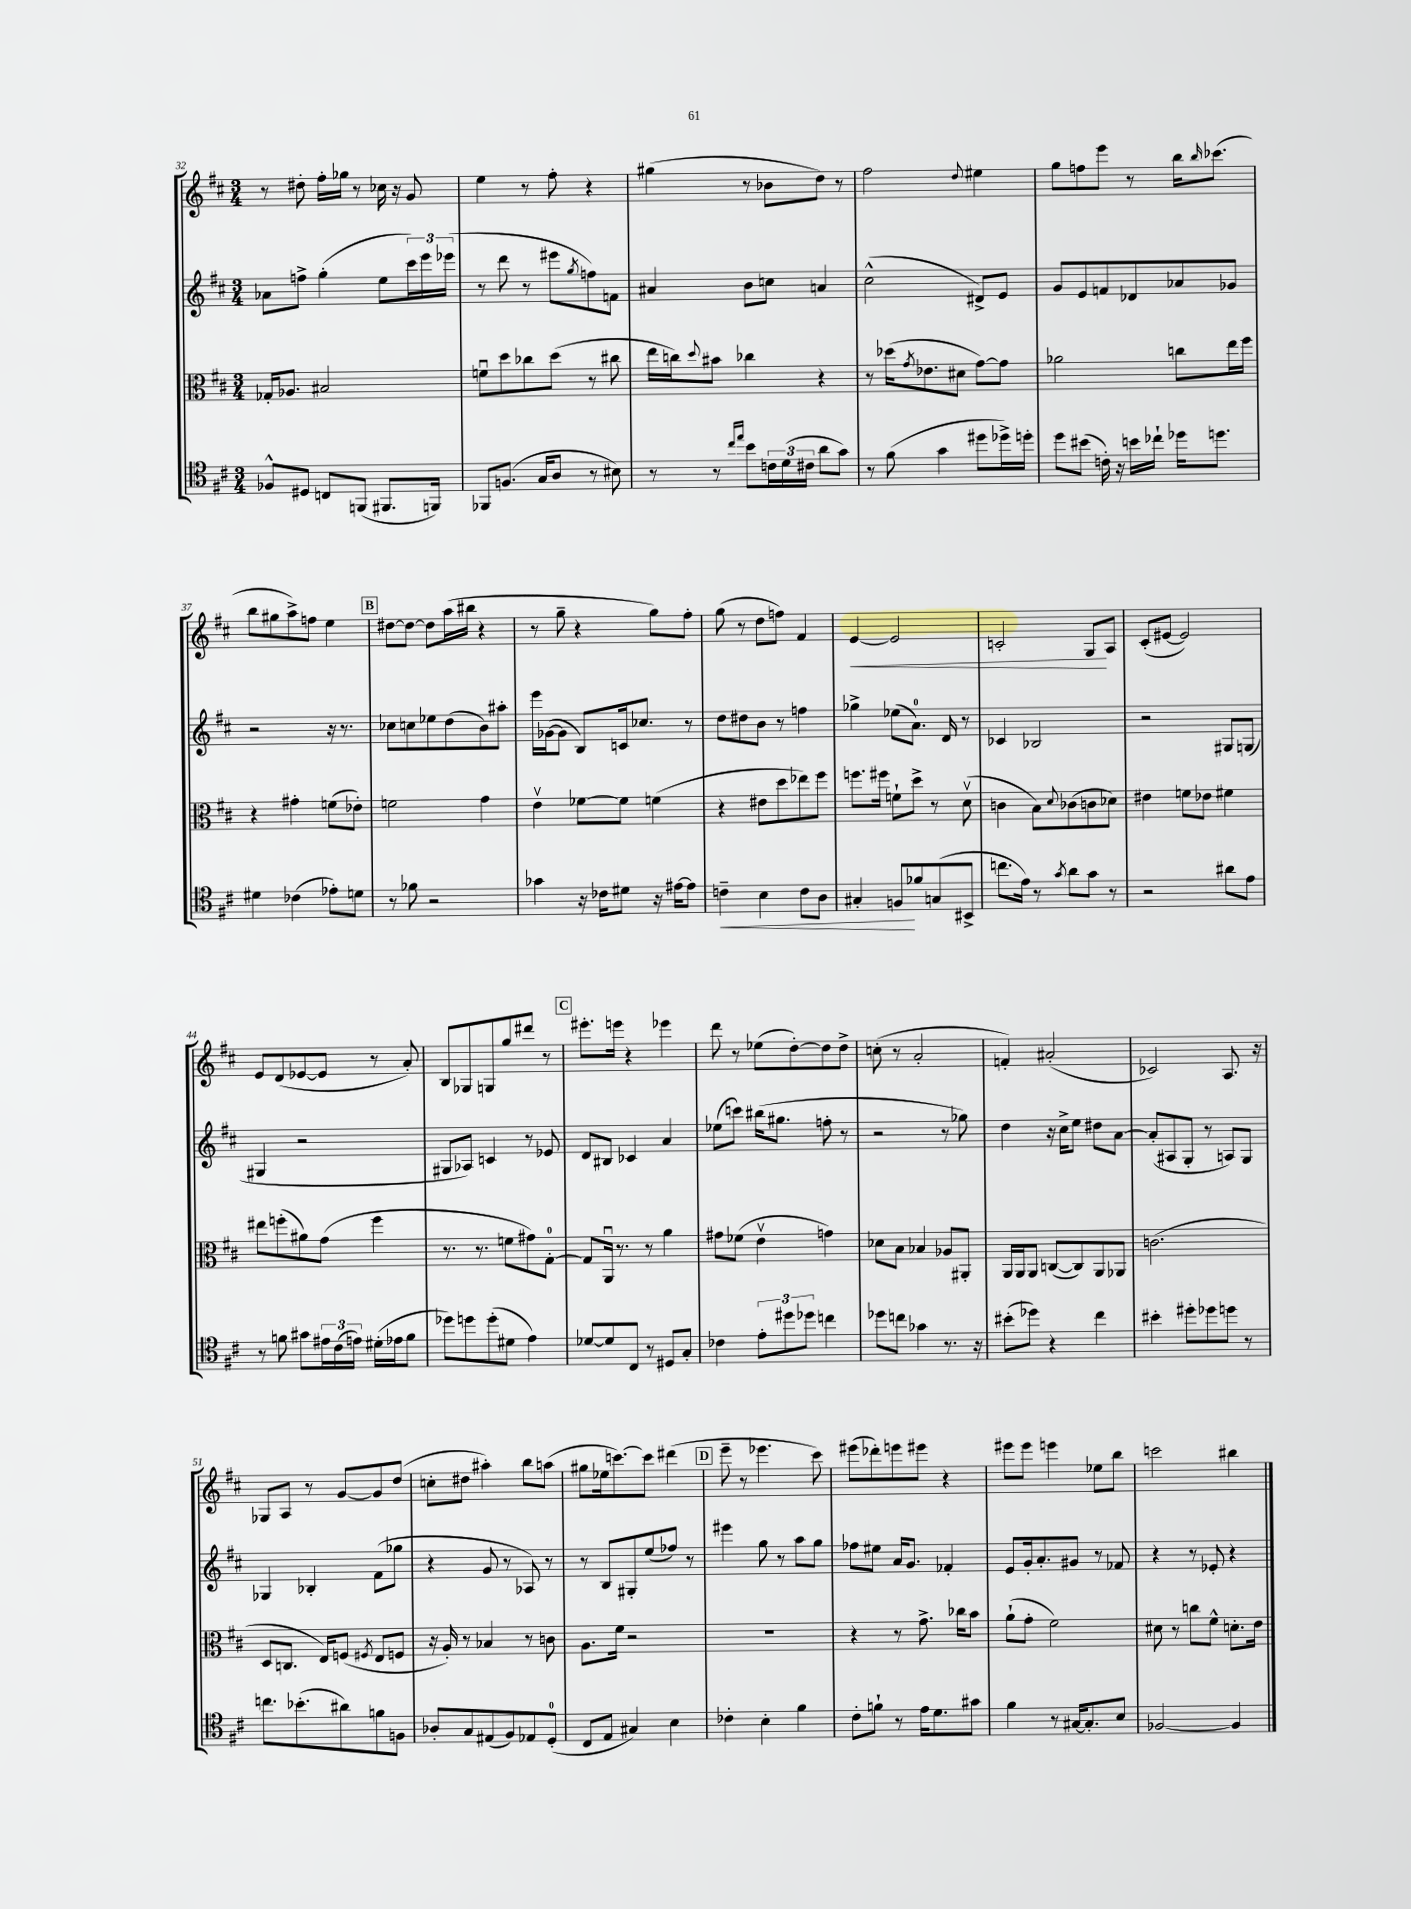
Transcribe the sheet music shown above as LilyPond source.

<<
\new StaffGroup <<
\new Staff = "s0" {
    \clef treble \key d \major \numericTimeSignature \time 3/4
    r8 dis''8-. fis''16-. ges''16 r8 ces''16 r16 g'8 |
    e''4 r8 fis''8-. r4 |
    gis''4( r8 bes'8 d''8) r8 |
    fis''2 \appoggiatura { d''8 } eis''4 |
    g''8 f''8 e'''8 r8 b''16 \grace { b''16 } ces'''8.( |
    b''8 gis''8 a''8->) f''8 e''4 |
    \mark \markup { \box "B" } dis''8~ dis''8~ dis''8 a''16( bis''16 r4 |
    r8 g''8-- r4 g''8) fis''8-. |
    g''8( r8 d''8 f''8) fis'4 |
    e'4~\< e'2 |
    c'2-. g8\! a8 |
    cis'8-.( eis'8~ eis'2) |
    e'8 d'8( ees'8~ ees'8 r8 a'8-.) |
    b8 ges8 g8 g''8 dis'''8 r8 |
    \mark \markup { \box "C" } eis'''8.-. e'''16 r4 ees'''4 |
    d'''8 r8 ees''8( d''8~-.) d''8 d''8-> |
    c''8-.( r8 a'2-. |
    f'4-.) ais'2-.( |
    ces'2) a8. r16 |
    ges8 a8 r8 g'8~ g'8 d''8( |
    c''8-. dis''8 ais''4-.) b''8 a''8( |
    gis''8 ees''16 c'''8.~) c'''8 dis'''4( |
    \mark \markup { \box "D" } e'''8-- r8 ees'''4. cis'''8) |
    eis'''8( des'''8-.) e'''8 eis'''8 r4 |
    eis'''8 eis'''8 e'''4 ees''8 b''8 |
    c'''2 bis''4 \bar "|." |
}
\new Staff = "s1" {
    \clef treble \key d \major \numericTimeSignature \time 3/4
    aes'8 f''8-> g''4-.( e''8 \tuplet 3/2 { cis'''16) e'''16 ees'''16( } |
    r8 d'''8 r8 eis'''8 \acciaccatura { g''8 } f''8) f'8 |
    ais'4 b'8 c''8 a'4 |
    cis''2-^( dis'8->) e'8 |
    g'8 e'8 f'8 des'8 aes'8 ges'8 |
    r2 r16 r8. |
    \mark \markup { \box "B" } ces''8 c''8 ees''8 d''8( b'8) ais''8-. |
    e'''16 ges'16~( ges'8 b8) c'16 ces''8. r8 |
    d''8 dis''8 b'8 r8 f''4 |
    ges''4-> ees''8( a'8.-0) d'16 r8 |
    ces'4 bes2 |
    r2 gis8 g8( |
    gis4 r2 |
    gis8 aes8) c'4 r8 ees'8 |
    \mark \markup { \box "C" } d'8 bis8 ces'4 a'4 |
    ees''8( c'''8) bis''16( gis''8. f''8-. r8 |
    r2 r8 ges''8) |
    d''4 r16 cis''16-> e''8 dis''8 a'8~ |
    a'8-.( ais8 g8-. r8 a8) g8 |
    ges4 bes4-. fis'8( ges''8 |
    r4 g'8 r8 aes8) r8 |
    r8 b8 gis8-. e''8( fes''8) r8 |
    \mark \markup { \box "D" } eis'''4 g''8 r8 a''8 g''8 |
    fes''8 eis''8 a'16 g'8. fes'4-. |
    e'8 g'16-. a'8.-. gis'8 r8 fes'8 |
    r4 r8 ees'8-. r4 \bar "|." |
}
\new Staff = "s2" {
    \clef alto \key d \major \numericTimeSignature \time 3/4
    ges16-. aes8. bis2 |
    f'8\downbow d''8 ces''8 d''8( r8 cis''8 |
    e''16 c''16) \appoggiatura { d''8 } bis'8 ces''4 r4 |
    r8 des''16( \acciaccatura { g'8 } ees'8. dis'8 g'8~) g'8 |
    aes'2 c''8 e''16 fis''16 |
    r4 gis'4-. f'8( ees'8-.) |
    \mark \markup { \box "B" } f'2 g'4 |
    e'4\upbow fes'8~ fes'8 f'4( |
    r4 eis'8 d''8 ees''8) fis''8 |
    f''8. fis''16 f'8-! d''8-> r8 d'8\upbow( |
    c'4 b8) \appoggiatura { d'8 } ces'8( c'8 des'8) |
    eis'4 f'8 ees'8 fis'4 |
    eis''8 f''8-.( ais'8) g'8( f''4 |
    r8. r8. f'8 gis'8) g8-0~-. |
    \mark \markup { \box "C" } g8 a,16\downbow r8. r8 a'4 |
    gis'8 fes'8( e'4\upbow g'4) |
    des'8 b8 bes4 aes8 ais,8-. |
    a,16 a,16 a,8 c8~( c8) a,8 aes,8 |
    c'2.( |
    d8 c8. e16) f8( \acciaccatura { fis8 } e8 f8 |
    r16 a16-.) r8 bes4 r8 c'8 |
    a8. fis'16 r2 |
    \mark \markup { \box "D" } R2. |
    r4 r8 g'8.-> ces''16 b'8 |
    a'8-!( g'8-. fis'2) |
    dis'8 r8 c''8 fis'8-^ d'8.-. e'16 \bar "|." |
}
\new Staff = "s3" {
    \clef tenor \key d \major \numericTimeSignature \time 3/4
    fes8-^ dis8 c8 f,8( fis,8. f,16) |
    fes,8 f8.( g16 a8 r8 bis8) |
    r8 r8 \grace { cis''16 e''16 } b'8 \tuplet 3/2 { c'16 d'16( cis'16 } a'8 g'8) |
    r8 fis'8( g'4 dis''8 des''16->) d''16-. |
    d''8 bis'8( c'16-.) r16 b'16 ces''16-! des''16 d''8. |
    dis'4 ces'4( ees'8-.) d'8 |
    \mark \markup { \box "B" } r8 fes'8 r2 |
    ges'4 r16 ces'16 dis'8 r16 eis'16~ eis'8 |
    c'4--\< b4 c'8 a8 |
    gis4-. f8\! fes'8 g8( bis,8-> |
    c''8. e'16) r8 \acciaccatura { g'8 } a'8 g'8 r8 |
    r2 ais'8 e'8 |
    r8 f'8 gis'8 \tuplet 3/2 { eis'16 cis'16( e'16) } dis'16-.( ees'16 f'8 |
    des''8) d''8 d''8-.( dis'8 e'4) |
    \mark \markup { \box "C" } des'8~ des'8 cis8 r8 dis8 g8-. |
    ces'4 \tuplet 3/2 { e'8-. dis''8 des''8 } c''4 |
    des''8 c''8 ges'4 r8. r16 |
    bis'8-.( des''8) r4 cis''4 |
    bis'4-. dis''8-. des''8 d''8 r8 |
    c''8. bes'8.-.( ais'8) f'8 f8 |
    aes8-. g8 eis8( fis8) ees8 d8-0-.( |
    cis8 e8 gis4) b4 |
    \mark \markup { \box "D" } ces'4-. b4-. fis'4 |
    cis'8-. f'8-! r8 e'16 d'8. gis'8 |
    fis'4 r8 gis16~ gis8.-. b8 |
    fes2~ fes4 \bar "|." |
}
>>
>>
\layout { \context { \Score currentBarNumber = #32 } }
